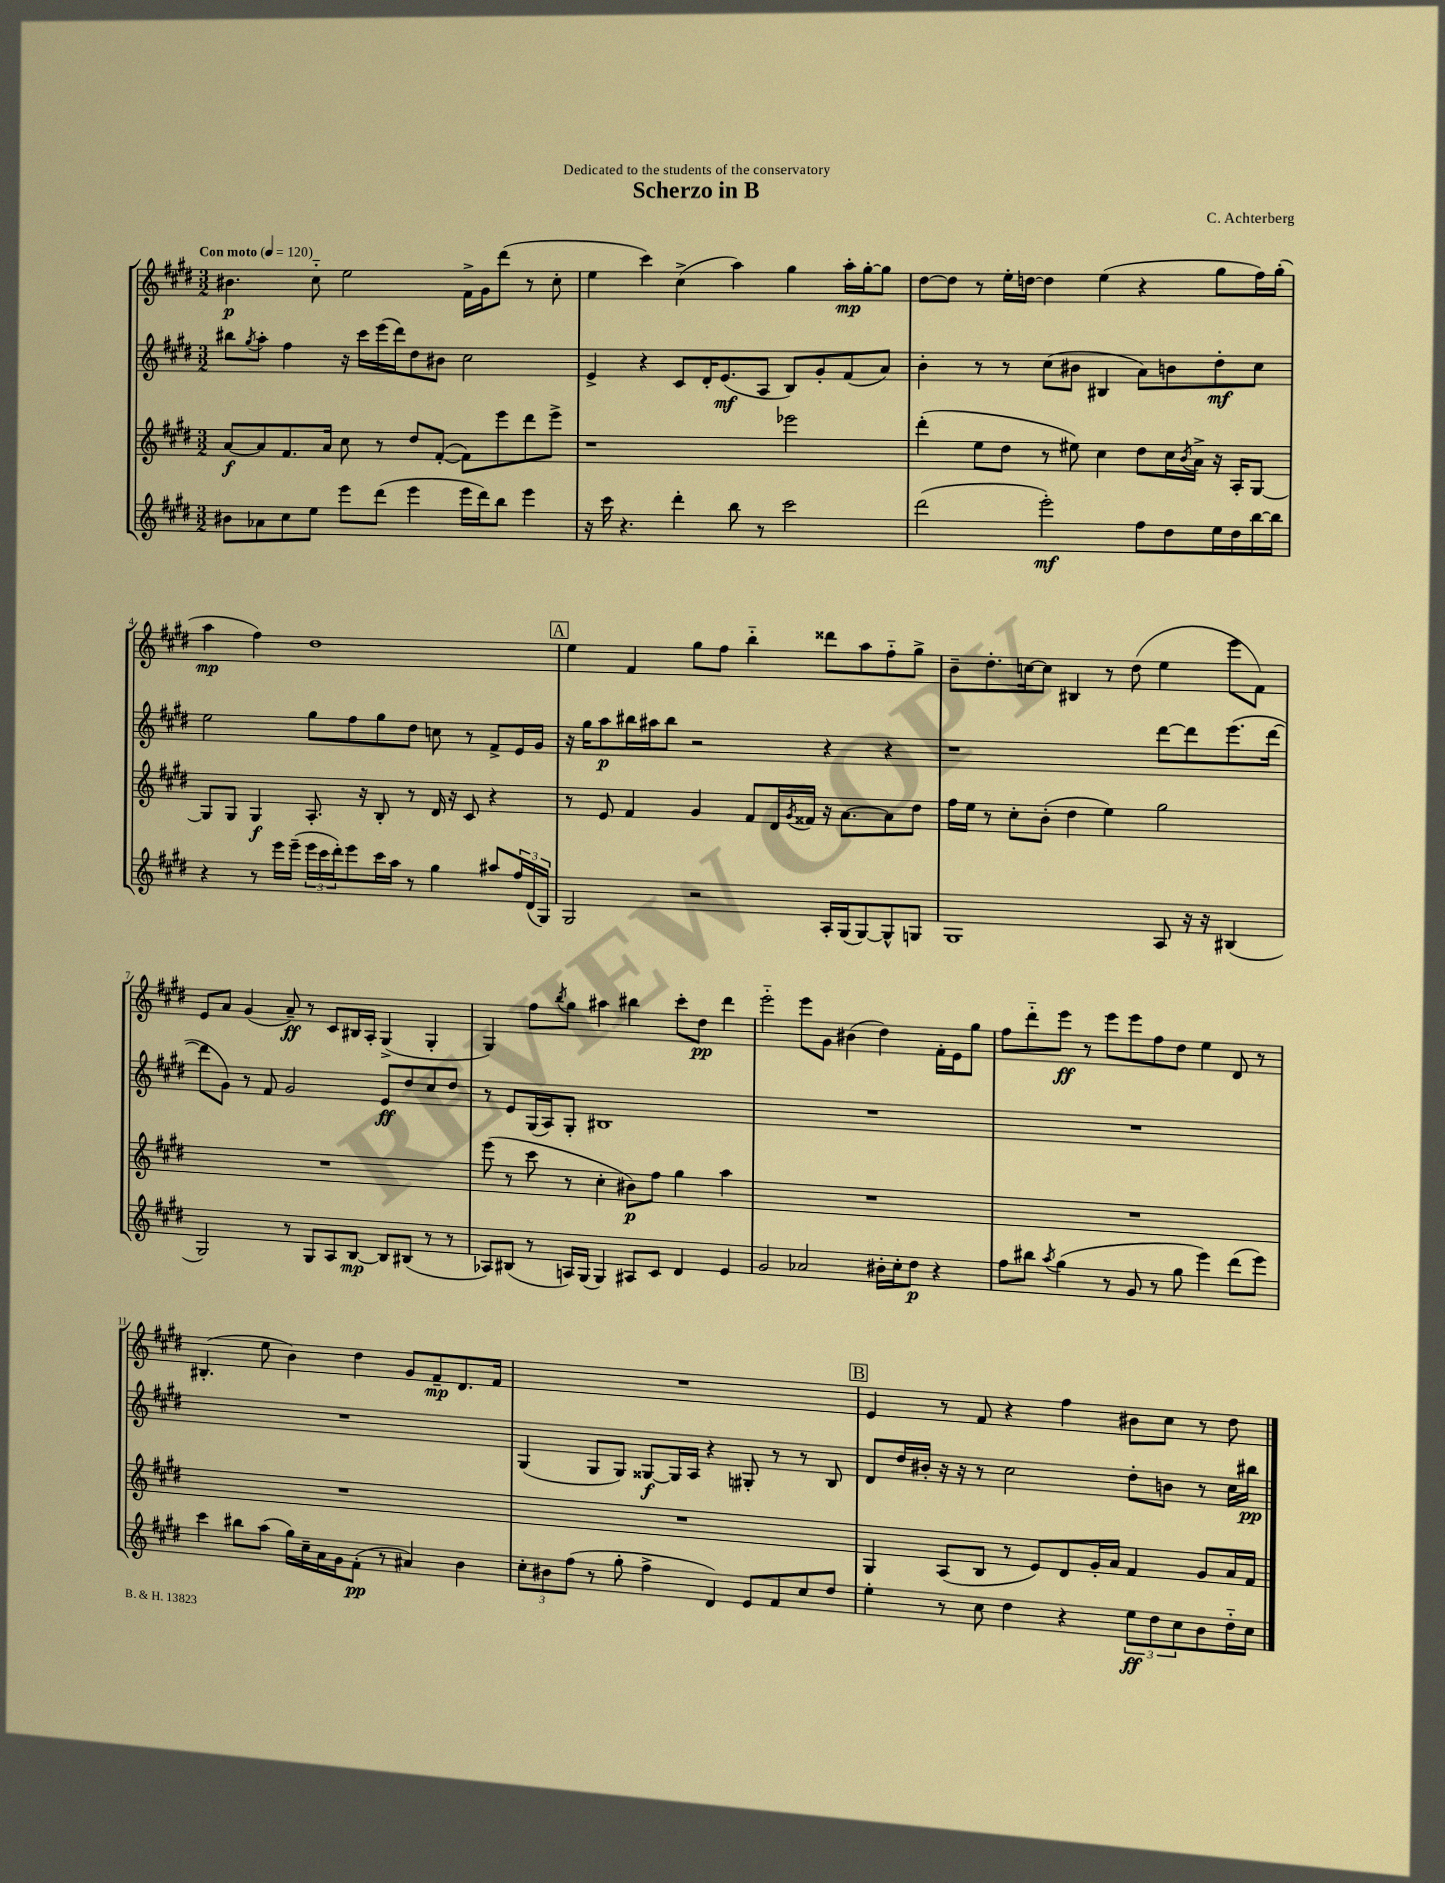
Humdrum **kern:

**kern	**dynam	**kern	**dynam	**kern	**dynam	**kern	**dynam
*part4	*part4	*part3	*part3	*part2	*part2	*part1	*part1
*staff4	*staff4	*staff3	*staff3	*staff2	*staff2	*staff1	*staff1
*clefG2	*	*clefG2	*	*clefG2	*	*clefG2	*
*k[f#c#g#d#]	*	*k[f#c#g#d#]	*	*k[f#c#g#d#]	*	*k[f#c#g#d#]	*
*M3/2	*	*M3/2	*	*M3/2	*	*M3/2	*
*MM120	*	*MM120	*	*MM120	*	*MM120	*
=1	=1	=1	=1	=1	=1	=1	=1
!	!	!	!	!	!	!LO:TX:a:B:t=Con moto	!
8b#X\L	.	[8a/L	f	8bb#X\L	.	4.b#X\	p
.	.	.	.	8qgg#/	.	.	.
8a-X\	.	8a/]	.	8aa'\J	.	.	.
8cc#\	.	8.f#/	.	4ff#\	.	.	.
8ee\J	.	.	.	.	.	8cc#\	.
.	.	16a/Jk	.	.	.	.	.
8eee\L	.	8cc#\	.	16r	.	2ee\	.
.	.	.	.	16ccc#\LL	.	.	.
(8ddd#\J	.	8r	.	(16eee\	.	.	.
.	.	.	.	16ddd#\J)	.	.	.
4eee\	.	8dd#/L	.	8dd#\	.	.	.
.	.	([8f#'/J	.	8b#X\J	.	.	.
16eee\LL	.	8f#\L])	.	2cc#\	.	16f#^\LL	.
16ddd#\J)	.	.	.	.	.	16g#\J	.
8bb\J	.	8eee\	.	.	.	(8ddd#\J	.
4eee\	.	8ddd#\	.	.	.	8r	.
.	.	8eee^\J	.	.	.	8cc#'\	.
=2	=2	=2	=2	=2	=2	=2	=2
16r	.	1r	.	4e^/	.	4ee\	.
16ccc#\	.	.	.	.	.	.	.
4.r	.	.	.	.	.	.	.
.	.	.	.	4r	.	4ccc#\)	.
4ddd#'\	.	.	.	8c#/L	.	(4cc#^\	.
.	.	.	.	16d#'/K	.	.	.
.	.	.	.	(8.e/	mf	.	.
8bb\	.	.	.	.	.	4aa\)	.
8r	.	.	.	8A/J	.	.	.
2ccc#\	.	2eee-X\	.	8B/L)	.	4gg#\	.
.	.	.	.	8g#'/	.	.	.
.	.	.	.	(8f#/	.	16aa'\LL	mp
.	.	.	.	.	.	[16gg#'\J	.
.	.	.	.	8a/J)	.	8gg#\J]	.
=3	=3	=3	=3	=3	=3	=3	=3
(2ddd#\	.	(4ddd#'\	.	4b'\	.	[8dd#\L	.
.	.	.	.	.	.	8dd#\J]	.
.	.	8ee\L	.	8r	.	8r	.
.	.	8dd#\J	.	8r	.	16ee'\LL	.
.	.	.	.	.	.	[16ddn\JJ	.
2eee'\)	mf	8r	.	(8cc#\L	.	4dd\]	.
.	.	8ee#X\)	.	8b#X\J	.	.	.
.	.	4cc#\	.	4B#X/	.	(4ee\	.
8ff#\L	.	8dd#\L	.	8a\L)	.	4r	.
8dd#\	.	16cc#\L	.	8bn\	.	.	.
.	.	8qb/	.	.	.	.	.
.	.	16a^\JJ	.	.	.	.	.
16ee\L	.	16r	.	8dd#'\	mf	8gg#\L	.
16dd#\	.	16A'/KL	.	.	.	.	.
[16bb\	.	[8G#/J	.	8cc#\J	.	16ff#\L)	.
16bb\JJ]	.	.	.	.	.	(16gg#'\JJ	.
!!LO:LB:g=z
=4	=4	=4	=4	=4	=4	=4	=4
4r	.	8G#/L]	.	2ee\	.	4aa\	mp
.	.	8G#/J	.	.	.	.	.
8r	.	4G#/	f	.	.	4ff#\)	.
16eee\LL	.	.	.	.	.	.	.
(16eee~\JJ	.	.	.	.	.	.	.
24eee\LL	.	8.A'/	.	8gg#\L	.	1dd#	.
24ccc#\	.	.	.	.	.	.	.
24ddd#'\J)	.	.	.	.	.	.	.
8eee\	.	.	.	8ff#\	.	.	.
.	.	16r	.	.	.	.	.
16ccc#\L	.	8B'/	.	8gg#\	.	.	.
16aa\JJ	.	.	.	.	.	.	.
8r	.	8r	.	8dd#\J	.	.	.
4gg#\	.	16d#/	.	8ccn\	.	.	.
.	.	16r	.	.	.	.	.
.	.	8c#/	.	8r	.	.	.
8aa#X/L	.	4r	.	8f#^/L	.	.	.
24ff#/L	.	.	.	16e/L	.	.	.
(24d#/	.	.	.	.	.	.	.
.	.	.	.	16g#/JJ	.	.	.
24G#/JJ)	.	.	.	.	.	.	.
!!LO:REH:place=s1:t=A
=5	=5	=5	=5	=5	=5	=5	=5
2G#/	.	8r	.	16r	.	4ee\	.
.	.	.	.	16gg#\KL	.	.	.
.	.	8e/	.	8aa\	p	.	.
.	.	4f#/	.	16bb#X\L	.	4f#/	.
.	.	.	.	16aa#X\J	.	.	.
.	.	.	.	8bb#\J	.	.	.
2r	.	4g#/	.	2r	.	8gg#\L	.
.	.	.	.	.	.	8ff#\J	.
.	.	8f#/L	.	.	.	4bb\	.
.	.	16d#/L	.	.	.	.	.
.	.	8qg#/	.	.	.	.	.
.	.	16f##X/JJ	.	.	.	.	.
16A'/LL	.	16r	.	4r	.	8ddd##X\L	.
(16G#/J	.	[8.a\L	.	.	.	.	.
[8G#/)	.	.	.	.	.	8aa\	.
8G#^^/]	.	8a\]	.	4r	.	8ff#\	.
8Gn/J	.	8dd#\J	.	.	.	8gg#^\J	.
=6	=6	=6	=6	=6	=6	=6	=6
1G#	.	16ff#\LL	.	1r	.	8b~\L	.
.	.	16ee\JJ	.	.	.	.	.
.	.	8r	.	.	.	8.dd#'\	.
.	.	8cc#'\L	.	.	.	.	.
.	.	.	.	.	.	[16ccn\k	.
.	.	(8b'\J	.	.	.	8cc\J]	.
.	.	4dd#\	.	.	.	4B#X/	.
.	.	4ee\)	.	.	.	8r	.
.	.	.	.	.	.	(8dd#\	.
8A/	.	2gg#\	.	[8ddd#\L	.	4ee\	.
16r	.	.	.	8ddd#\]	.	.	.
16r	.	.	.	.	.	.	.
(4B#X/	.	.	.	(8.eee\	.	8eee\L	.
.	.	.	.	.	.	8f#\J)	.
.	.	.	.	[16ddd#\Jk	.	.	.
!!LO:LB:g=z
=7	=7	=7	=7	=7	=7	=7	=7
2G#/)	.	1.r	.	8ddd#\L]	.	8e/L	.
.	.	.	.	8g#\J)	.	8a/J	.
.	.	.	.	8r	.	(4g#/	.
.	.	.	.	8f#/	.	.	.
8r	.	.	.	2g#/	.	8a~/)	ff
8G#/L	.	.	.	.	.	8r	.
8A/	.	.	.	.	.	8c#/L	.
[8B/J	mp	.	.	.	.	16B#X/L	.
.	.	.	.	.	.	16A'/JJ	.
8B/L]	.	.	.	8e/L	ff	(4G#^/	.
(8B#X/J	.	.	.	8dd#/	.	.	.
8r	.	.	.	8cc#/	.	4G#'/	.
8r	.	.	.	8dd#/J	.	.	.
=8	=8	=8	=8	=8	=8	=8	=8
8A-X/L)	.	(8eee\	.	8r	.	4G#/)	.
(8B#X/J	.	8r	.	8e/L	.	.	.
8r	.	8ccc#\	.	(16G#/L	.	8ff#\L	.
.	.	.	.	16A/J)	.	.	.
.	.	.	.	.	.	8qbb/	.
16An/LL)	.	8r	.	8G#'/J	.	8gg#\J	.
(16G#/JJ	.	.	.	.	.	.	.
4G#/)	.	4cc#'\	.	1B#X	.	4aa#X\	.
8A#X/L	.	8b#X\L)	p	.	.	4bb#X\	.
8c#/J	.	8ff#\J	.	.	.	.	.
4d#/	.	4gg#\	.	.	.	8ccc#'\L	.
.	.	.	.	.	.	8dd#\J	pp
4e/	.	4aa\	.	.	.	4ddd#\	.
=9	=9	=9	=9	=9	=9	=9	=9
2g#/	.	1.r	.	1.r	.	2eee\	.
2a-X/	.	.	.	.	.	8eee\L	.
.	.	.	.	.	.	8g#\J	.
.	.	.	.	.	.	(4b#X\	.
16b#X'\LL	.	.	.	.	.	4dd#\)	.
16cc#'\J	.	.	.	.	.	.	.
8dd#\J	p	.	.	.	.	.	.
4r	.	.	.	.	.	16f#'\LL	.
.	.	.	.	.	.	16e\J	.
.	.	.	.	.	.	8gg#\J	.
=10	=10	=10	=10	=10	=10	=10	=10
8ff#\L	.	1.r	.	1.r	.	8ff#\L	.
8bb#X\J	.	.	.	.	.	8ddd#\	.
8qaa/	.	.	.	.	.	.	.
(4gg#\	.	.	.	.	.	8eee\J	ff
.	.	.	.	.	.	8r	.
8r	.	.	.	.	.	8eee\L	.
8g#/	.	.	.	.	.	8eee\	.
8r	.	.	.	.	.	8ff#\	.
8gg#\	.	.	.	.	.	8dd#\J	.
4eee\)	.	.	.	.	.	4ee\	.
(8ddd#\L	.	.	.	.	.	8d#/	.
8eee\J)	.	.	.	.	.	8r	.
!!LO:LB:g=z
=11	=11	=11	=11	=11	=11	=11	=11
4ccc#\	.	1.r	.	1.r	.	(4.B#X'/	.
8bb#X\L	.	.	.	.	.	.	.
(8aa\J	.	.	.	.	.	8ee\	.
16gg#\LL)	.	.	.	.	.	4b\)	.
16cc#~\	.	.	.	.	.	.	.
16a\	.	.	.	.	.	.	.
16g#\J	.	.	.	.	.	.	.
(8f#'\J	pp	.	.	.	.	4dd#\	.
8r	.	.	.	.	.	.	.
4a#X/)	.	.	.	.	.	8g#/L	.
.	.	.	.	.	.	8f#~/	mp
4b\	.	.	.	.	.	8.d#/	.
.	.	.	.	.	.	16f#/Jk	.
=12	=12	=12	=12	=12	=12	=12	=12
12cc#'\L	.	1.r	.	(4G#/	.	1.r	.
12b#X\	.	.	.	.	.	.	.
(12ff#\J	.	.	.	.	.	.	.
8r	.	.	.	8G#/L	.	.	.
8gg#'\	.	.	.	8G#/J)	.	.	.
4ff#^\	.	.	.	[8G##X/L	f	.	.
.	.	.	.	16G##/L]	.	.	.
.	.	.	.	16A/JJ	.	.	.
4d#/)	.	.	.	4r	.	.	.
8e/L	.	.	.	8G#X'/	.	.	.
8f#/	.	.	.	8r	.	.	.
8cc#/	.	.	.	8r	.	.	.
8dd#/J	.	.	.	8B/	.	.	.
!!LO:REH:place=s1:t=B
=13	=13	=13	=13	=13	=13	=13	=13
4ee'\	.	4G#/	.	8d#/L	.	4e/	.
.	.	.	.	16dd#/L	.	.	.
.	.	.	.	16b#X'/JJ	.	.	.
8r	.	(8A/L	.	16r	.	8r	.
.	.	.	.	16r	.	.	.
8cc#\	.	8B/J	.	8r	.	8f#/	.
4dd#\	.	8r	.	2cc#\	.	4r	.
.	.	8e/L)	.	.	.	.	.
4r	.	8d#/	.	.	.	4ff#\	.
.	.	16g#'/L	.	.	.	.	.
.	.	16a/JJ	.	.	.	.	.
12ee\L	ff	4f#/	.	8dd#'\L	.	8b#X\L	.
12dd#\	.	.	.	.	.	.	.
.	.	.	.	8bn\J	.	8cc#\J	.
12cc#\	.	.	.	.	.	.	.
8b\	.	8g#/L	.	8r	.	8r	.
16dd#\L	.	16a/L	.	16cc#\LL	.	8dd#\	.
16cc#\JJ	.	16f#/JJ	.	16bb#X\JJ	pp	.	.
==	==	==	==	==	==	==	==
*-	*-	*-	*-	*-	*-	*-	*-
